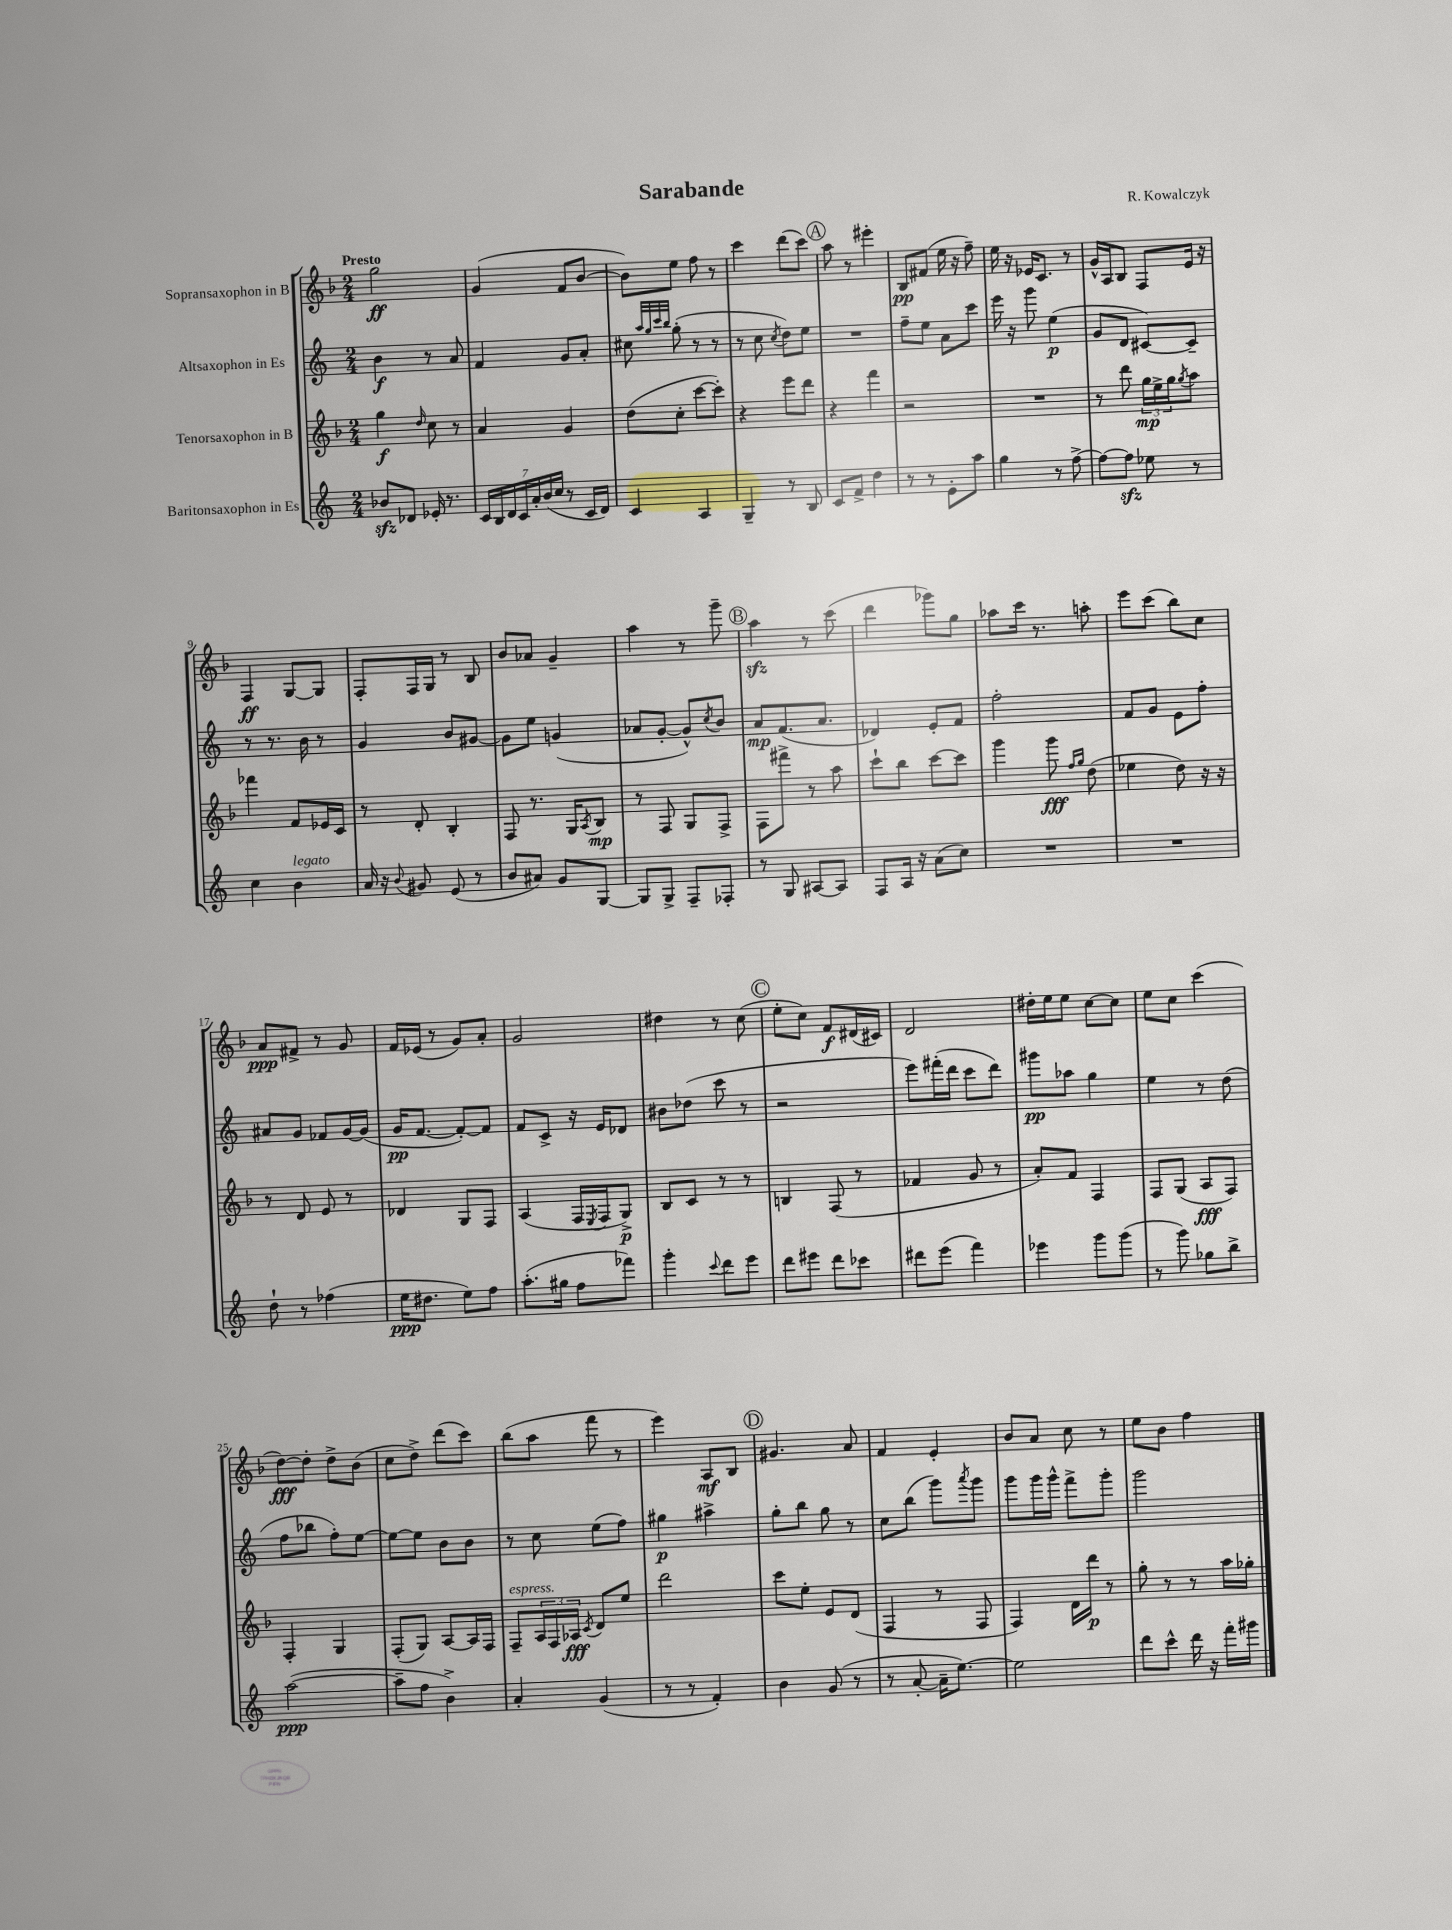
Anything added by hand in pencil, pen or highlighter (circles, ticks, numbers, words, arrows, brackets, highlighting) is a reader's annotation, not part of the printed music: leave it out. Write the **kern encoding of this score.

**kern	**dynam	**kern	**dynam	**kern	**dynam	**kern	**dynam
*part4	*part4	*part3	*part3	*part2	*part2	*part1	*part1
*staff4	*staff4	*staff3	*staff3	*staff2	*staff2	*staff1	*staff1
*I"Baritonsaxophon in Es	*	*I"Tenorsaxophon in B	*	*I"Altsaxophon in Es	*	*I"Sopransaxophon in B	*
*clefG2	*	*clefG2	*	*clefG2	*	*clefG2	*
*k[]	*	*k[b-]	*	*k[]	*	*k[b-]	*
*M2/4	*	*M2/4	*	*M2/4	*	*M2/4	*
=1	=1	=1	=1	=1	=1	=1	=1
!	!	!	!	!	!	!LO:TX:a:B:t=Presto	!
8b-Xzz/L	.	4gg\	f	4b\	f	2gg\	ff
8d-X/J	.	.	.	.	.	.	.
.	.	16qqdd/	.	.	.	.	.
16e-X'/	.	8cc\	.	8r	.	.	.
8.r	.	.	.	.	.	.	.
.	.	8r	.	8a/	.	.	.
=2	=2	=2	=2	=2	=2	=2	=2
28c/LL	.	4a/	.	4f/	.	(4g/	.
28B/	.	.	.	.	.	.	.
28d/	.	.	.	.	.	.	.
28c/	.	.	.	.	.	.	.
28a'/	.	.	.	.	.	.	.
(28b/	.	.	.	.	.	.	.
28cc/JJ	.	.	.	.	.	.	.
8r	.	4g/	.	8g/L	.	8f/L	.
16c/LL	.	.	.	8a'/J	.	[8b-/J	.
16d/JJ)	.	.	.	.	.	.	.
=3	=3	=3	=3	=3	=3	=3	=3
4c/	.	(8dd\L	.	8cc#X\	.	8b-\L])	.
.	.	.	.	32qqaa/LLL	.	.	.
.	.	.	.	32qqgg/	.	.	.
.	.	.	.	32qqccc/	.	.	.
.	.	.	.	32qqbb/JJJ	.	.	.
.	.	8cc'\J	.	(8gg'\	.	8ee\J	.
4A/	.	[8ccc\L	.	8r	.	8ff\	.
.	.	8ccc'\J])	.	8r	.	8r	.
=4	=4	=4	=4	=4	=4	=4	=4
4G~/	.	4r	.	8r	.	4ccc\	.
.	.	.	.	8cc\	.	.	.
.	.	.	.	8qcc/	.	.	.
8r	.	8eee\L	.	8dd\L)	.	(8ddd\L	.
8B/	.	8ddd\J	.	8ee\J	.	8ccc\J)	.
!!LO:REH:place=s1:t=A
=5	=5	=5	=5	=5	=5	=5	=5
8c/L	.	4r	.	2r	.	8aa\	.
8f^/J	.	.	.	.	.	8r	.
4dd\	.	4fff\	.	.	.	4eee#X'\	.
=6	=6	=6	=6	=6	=6	=6	=6
8r	.	2r	.	8ff~\L	.	8B-/L	pp
8r	.	.	.	8ee\J	.	(8f#X/J	.
8e'\L	.	.	.	8a\L	.	16ee\	.
.	.	.	.	.	.	16r	.
8aa\J	.	.	.	8ccc\J	.	8ff~\)	.
=7	=7	=7	=7	=7	=7	=7	=7
4gg\	.	2r	.	16eee\	.	16ee\	.
.	.	.	.	16r	.	16r	.
.	.	.	.	8ggg\	.	16e-X/KL	.
.	.	.	.	.	.	8.c/J	.
8r	.	.	.	(4ee\	p	.	.
[8ff^\	.	.	.	.	.	8r	.
=8	=8	=8	=8	=8	=8	=8	=8
8ff\L_	.	8r	.	8g/L	.	16g^^/LL	.
.	.	.	.	.	.	16A/J	.
8ffzz\J]	.	8ddd\	.	8d/J	.	8B-/J	.
8ee-X\	.	24gg\LL	mp	[8c#X/L)	.	8F/L	.
.	.	24ee^\	.	.	.	.	.
.	.	24gg\J	.	.	.	.	.
.	.	8qgg/	.	.	.	.	.
8r	.	8aa\J	.	8c#~/J]	.	16e/Jk	.
.	.	.	.	.	.	16r	.
!!LO:LB:g=z
=9	=9	=9	=9	=9	=9	=9	=9
4cc\	.	4fff-X\	.	8r	.	4F/	ff
.	.	.	.	8.r	.	.	.
!LO:TX:a:i:t=legato	!	!	!	!	!	!	!
4b\	.	8f/L	.	.	.	[8G/L	.
.	.	.	.	16b\	.	.	.
.	.	16e-X/L	.	8r	.	8G/J]	.
.	.	16c/JJ	.	.	.	.	.
=10	=10	=10	=10	=10	=10	=10	=10
16a/	.	8r	.	4g/	.	8F'/L	.
16r	.	.	.	.	.	.	.
8qqb/	.	.	.	.	.	.	.
8g#X/	.	8d'/	.	.	.	16F/L	.
.	.	.	.	.	.	16G/JJ	.
(8e/	.	4B-'/	.	8b/L	.	8r	.
8r	.	.	.	[8g#X/J	.	8B-/	.
=11	=11	=11	=11	=11	=11	=11	=11
8b/L	.	8F/	.	8g#\L]	.	8b-/L	.
8a#X/J)	.	8.r	.	8ee\J	.	8a-X/J	.
8g/L	.	.	.	(4gn/	.	4g~/	.
.	.	16G/KL	.	.	.	.	.
.	.	8qA/	.	.	.	.	.
[8G/J	.	8B-/J	mp	.	.	.	.
=12	=12	=12	=12	=12	=12	=12	=12
8G/L]	.	8r	.	8a-X/L	.	4aa\	.
8G^/J	.	8F/	.	[8g'/J	.	.	.
8F~/L	.	8G/L	.	8g^^/L])	.	8r	.
.	.	.	.	8qcc/	.	.	.
8F-X'/J	.	8F^/J	.	8b/J	.	8ggg~\	.
!!LO:REH:place=s1:t=B
=13	=13	=13	=13	=13	=13	=13	=13
8r	.	8F\L	.	8a/L	mp	4aazz\	.
8G/	.	8fff#X^\J	.	(8.f/	.	.	.
[8A#X/L	.	8r	.	.	.	8r	.
.	.	.	.	8.a/J	.	.	.
8A#/J]	.	8aa\	.	.	.	(8ccc\	.
=14	=14	=14	=14	=14	=14	=14	=14
8F/L	.	8ccc`\L	.	4d-X/)	.	4ddd\	.
16A/Jk	.	8bb-\J	.	.	.	.	.
16r	.	.	.	.	.	.	.
(8a\L	.	[8ccc\L	.	8e'/L	.	8ggg-X\L)	.
8cc\J)	.	8ccc\J]	.	8f/J	.	8gg\J	.
=15	=15	=15	=15	=15	=15	=15	=15
2r	.	4ggg\	.	2ff'\	.	8aa-X\L	.
.	.	.	.	.	.	16ccc\Jk	.
.	.	.	.	.	.	8.r	.
.	.	8ggg\	fff	.	.	.	.
.	.	16qqff/LL	.	.	.	.	.
.	.	16qqgg/JJ	.	.	.	.	.
.	.	(8dd\	.	.	.	8aan'\	.
=16	=16	=16	=16	=16	=16	=16	=16
2r	.	4ee-X\	.	8f/L	.	8eee\L	.
.	.	.	.	8g/J	.	(8ccc\J	.
.	.	8dd\)	.	8e\L	.	8bb-\L)	.
.	.	16r	.	8ff'\J	.	8cc\J	.
.	.	16r	.	.	.	.	.
!!LO:LB:g=z
=17	=17	=17	=17	=17	=17	=17	=17
8dd`\	.	8r	.	8a#X/L	.	8a/L	ppp
8r	.	8d/	.	8g/J	.	8f#X^/J	.
(4ff-X\	.	8e/	.	8f-X/L	.	8r	.
.	.	8r	.	[16g/L	.	8g/	.
.	.	.	.	(16g/JJ]	.	.	.
=18	=18	=18	=18	=18	=18	=18	=18
16ee\KL	ppp	4d-X/	.	16g/KL	pp	16f/LL	.
8.dd#X\J	.	.	.	[8.f/J	.	(16e-X/JJ	.
.	.	.	.	.	.	8r	.
8ee\L)	.	8G/L	.	8f'/L_)	.	8g/L)	.
8ff\J	.	8F/J	.	8f/J]	.	8a'/J	.
=19	=19	=19	=19	=19	=19	=19	=19
(8.aa'\L	.	(4A/	.	8f/L	.	2g/	.
.	.	.	.	8c^/J	.	.	.
16gg#X\Jk	.	.	.	.	.	.	.
8ff\L	.	16F/LL	.	16r	.	.	.
.	.	8qE/	.	.	.	.	.
.	.	16F/J	.	16e/KL	.	.	.
8fff-X\J)	.	8G^/J)	p	8d-X/J	.	.	.
=20	=20	=20	=20	=20	=20	=20	=20
4ggg'\	.	8B-/L	.	8b#X\L	.	4dd#X\	.
.	.	8c/J	.	(8dd-X\J	.	.	.
8qqccc/	.	.	.	.	.	.	.
8ddd\L	.	8r	.	8ccc\	.	8r	.
8eee\J	.	8r	.	8r	.	(8cc\	.
!!LO:REH:place=s1:t=C
=21	=21	=21	=21	=21	=21	=21	=21
8ddd\L	.	4Bn/	.	2r	.	8ee'\L	.
8eee#X\J	.	.	.	.	.	8cc\J)	.
8ddd\L	.	(8F/	.	.	.	8f/L	f
8ccc-X\J	.	8r	.	.	.	(16d#X/L	.
.	.	.	.	.	.	16c#X/JJ)	.
=22	=22	=22	=22	=22	=22	=22	=22
8ddd#X\L	.	4f-X/	.	8eee\L)	.	2d/	.
(8eee\J	.	.	.	(16fff#X'\L	.	.	.
.	.	.	.	16ddd\JJ	.	.	.
4fff\)	.	8g/	.	8ccc\L	.	.	.
.	.	8r	.	8ddd\J)	.	.	.
=23	=23	=23	=23	=23	=23	=23	=23
4eee-X\	.	8a'/L)	.	8ggg#X\L	pp	16dd#X'\LL	.
.	.	.	.	.	.	16ee\J	.
.	.	8f/J	.	8aa-X\J	.	8ee\J	.
8ggg\L	.	4F/	.	4gg\	.	[8cc\L	.
(8ggg\J	.	.	.	.	.	8cc\J]	.
=24	=24	=24	=24	=24	=24	=24	=24
8r	.	8F/L	.	4ee\	.	8ee\L	.
8ggg\)	.	(8G/J	.	.	.	8cc\J	.
8gg-X\L	.	8A/L	fff	8r	.	(4ccc\	.
8bb^\J	.	8F/J)	.	(8dd\	.	.	.
!!LO:LB:g=z
=25	=25	=25	=25	=25	=25	=25	=25
([2aa\	ppp	4F'/	.	8ff\L	.	[8dd\L)	fff
.	.	.	.	8bb-X\J	.	8dd'\J]	.
.	.	4G/	.	8ff'\L)	.	8dd^\L	.
.	.	.	.	[8ee\J	.	(8b-\J	.
=26	=26	=26	=26	=26	=26	=26	=26
8aa~\L]	.	(8F'/L	.	8ee\L_	.	8cc\L	.
8ff\J	.	8G/J)	.	8ee\J]	.	8dd^\J)	.
4b^\)	.	[8A/L	.	8b\L	.	(8ddd\L	.
.	.	16A/L]	.	8b\J	.	8ccc\J)	.
.	.	16F/JJ	.	.	.	.	.
=27	=27	=27	=27	=27	=27	=27	=27
!	!	!LO:TX:a:i:t=espress.	!	!	!	!	!
4a'/	.	8F~/L	.	8r	.	(8bb-\L	.
.	.	24A/L	.	8cc\	.	8aa\J	.
.	.	24F/	.	.	.	.	.
.	.	24A-X/JJ	fff	.	.	.	.
.	.	8qc/	.	.	.	.	.
(4g/	.	8d/L	.	(8ee\L	.	8fff\	.
.	.	8ee/J	.	8ff\J)	.	8r	.
=28	=28	=28	=28	=28	=28	=28	=28
8r	.	2ddd\	.	4gg#X\	p	4eee\)	.
8r	.	.	.	.	.	.	.
4f'/)	.	.	.	4aa#X^\	.	8A/L	mf
.	.	.	.	.	.	8B-/J	.
!!LO:REH:place=s1:t=D
=29	=29	=29	=29	=29	=29	=29	=29
4b\	.	8ccc\L	.	8gg'\L	.	4.g#X/	.
.	.	8ee'\J	.	8bb\J	.	.	.
(8g/	.	8e/L	.	8gg\	.	.	.
8r	.	(8d/J	.	8r	.	8a/	.
=30	=30	=30	=30	=30	=30	=30	=30
8r	.	4F/	.	8cc\L	.	4f/	.
[8a'/	.	.	.	(8bb\J	.	.	.
16a~\KL]	.	8r	.	8ggg\L)	.	4e'/	.
[8.ee\J)	.	.	.	.	.	.	.
.	.	.	.	8qaaa/	.	.	.
.	.	8F/	.	8ggg\J	.	.	.
=31	=31	=31	=31	=31	=31	=31	=31
2ee\]	.	4F/)	.	8ggg\L	.	8b-/L	.
.	.	.	.	16ggg\L	.	8a/J	.
.	.	.	.	16ggg^^\JJ	.	.	.
.	.	16d\LL	.	8fff^\L	.	8cc\	.
.	.	16ddd\JJ	p	.	.	.	.
.	.	8r	.	8ggg'\J	.	8r	.
=32	=32	=32	=32	=32	=32	=32	=32
8ddd\L	.	8gg'\	.	2ggg\	.	8ee\L	.
8ccc^^\J	.	8r	.	.	.	8b-\J	.
16ddd\	.	8r	.	.	.	4ff\	.
16r	.	.	.	.	.	.	.
16fff'\LL	.	16aa\LL	.	.	.	.	.
16ggg#X\JJ	.	16gg-X'\JJ	.	.	.	.	.
==	==	==	==	==	==	==	==
*-	*-	*-	*-	*-	*-	*-	*-
